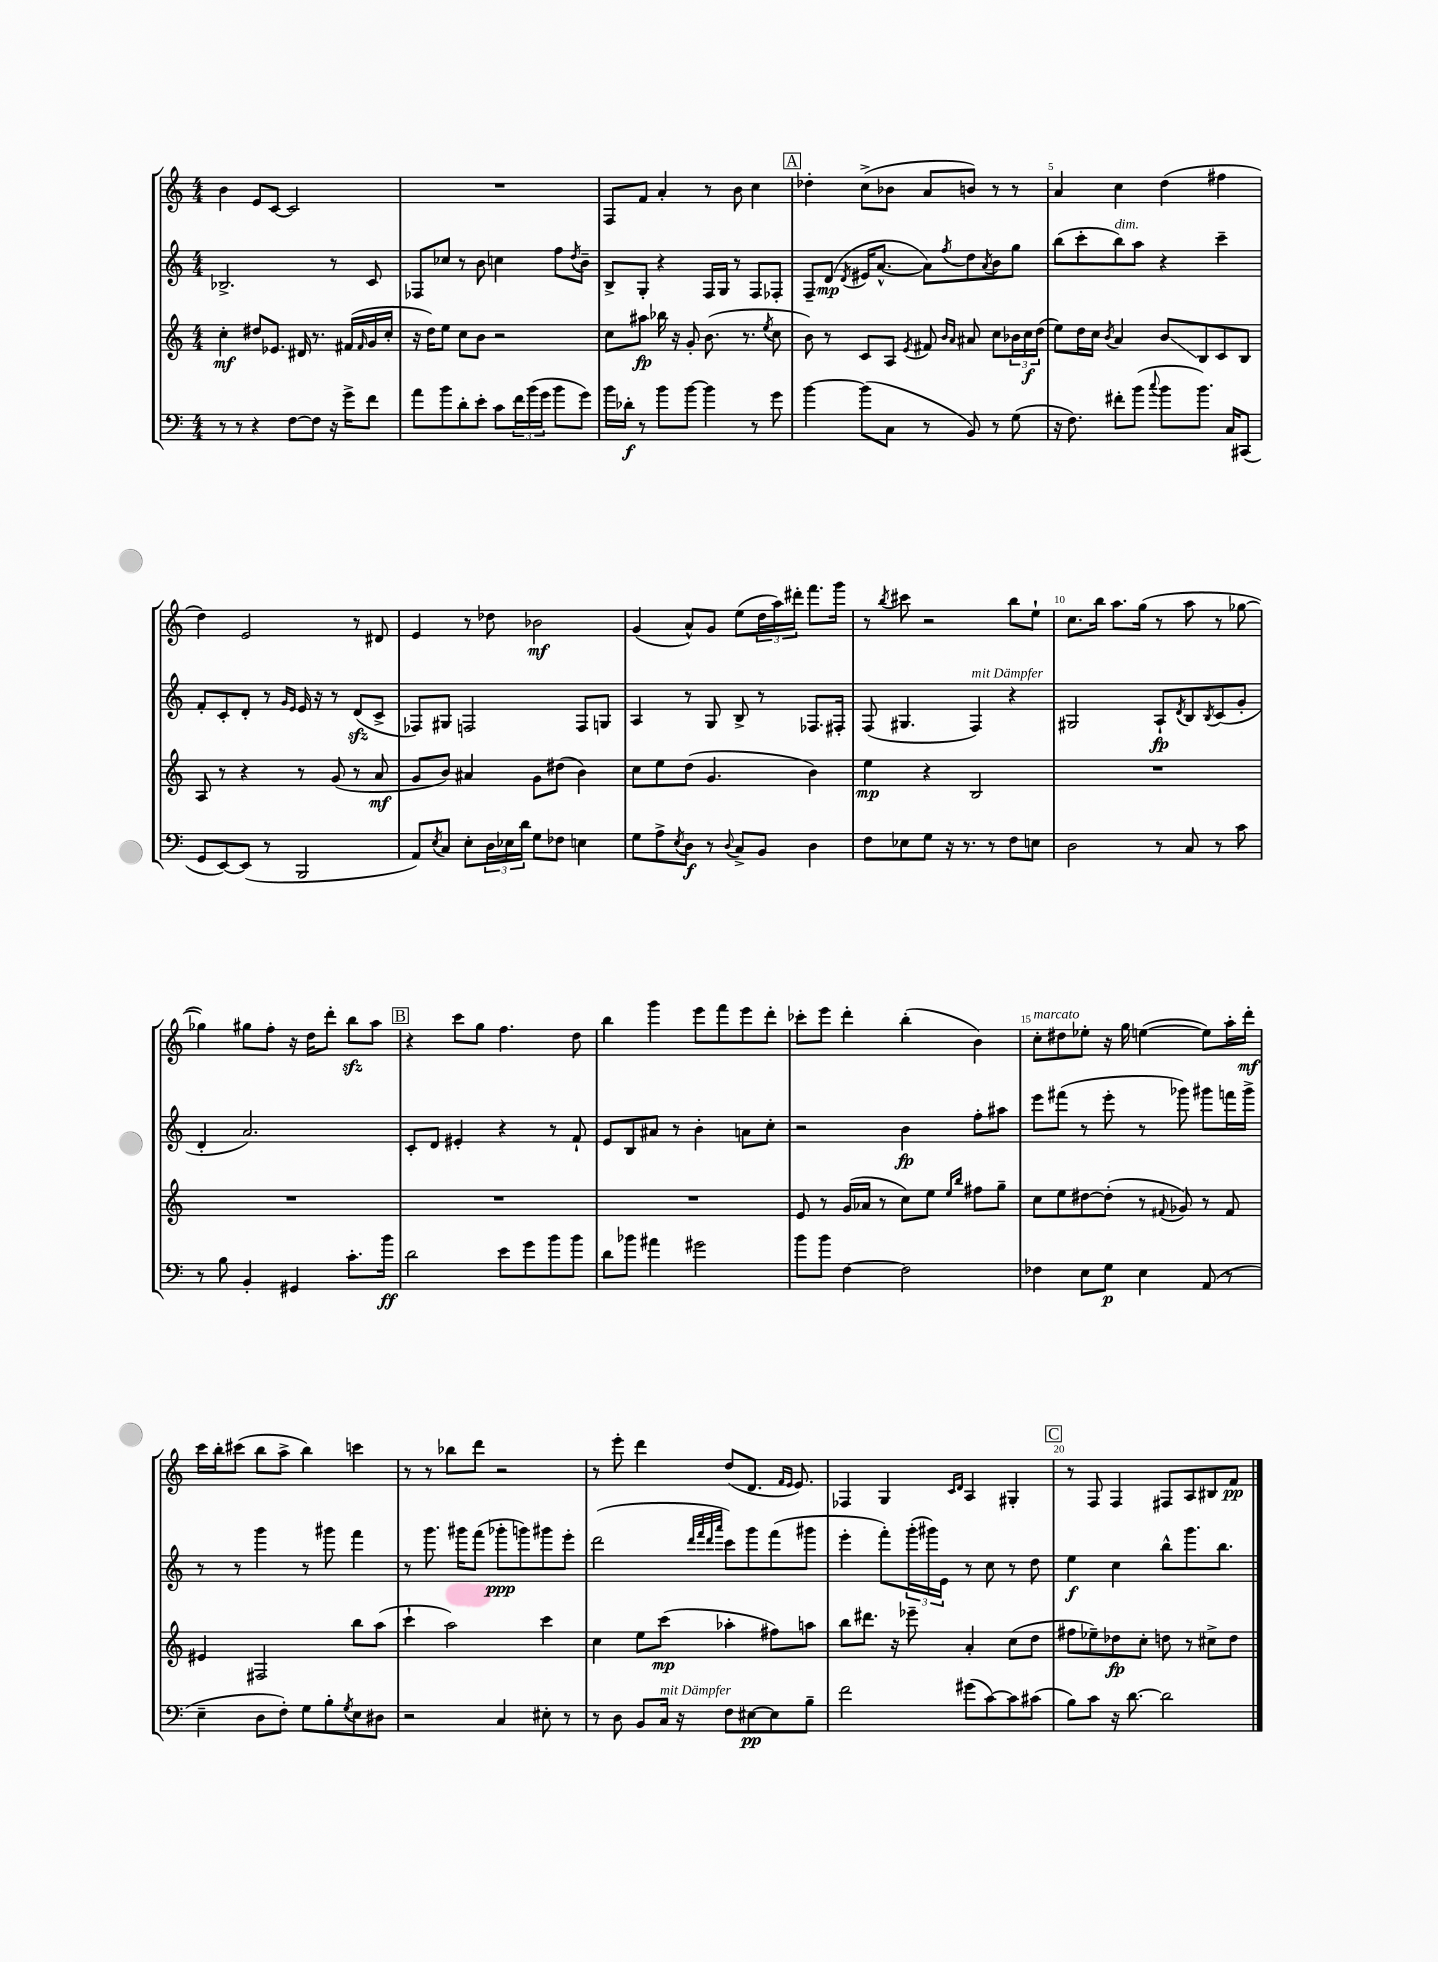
<<
\new StaffGroup <<
\new Staff = "s0" {
    \clef treble \key c \major \numericTimeSignature \time 4/4
    b'4 e'8 c'8~ c'2 |
    R1 |
    f8 f'8 a'4-. r8 b'8 c''4 |
    \mark \markup { \box "A" } des''4-. c''8->( bes'8 a'8 b'8) r8 r8 |
    a'4 c''4 d''4( fis''4 |
    d''4) e'2 r8 dis'8 |
    e'4 r8 des''8 bes'2\mf |
    g'4( a'8-^) g'8 e''8( \tuplet 3/2 { d''16 a''16) dis'''16-. } f'''8. g'''16 |
    r8 \acciaccatura { b''8 } cis'''8 r2 b''8 e''8-! |
    c''8. b''16 a''8. g''16( r8 a''8 r8 ges''8~ |
    ges''4) gis''8 f''8-. r16 d''16 d'''8-. b''8\sfz a''8 |
    \mark \markup { \box "B" } r4 c'''8 g''8 f''4. d''8 |
    b''4 g'''4 e'''8 f'''8 e'''8 d'''8-. |
    ces'''8-. e'''8 d'''4-. b''4-.( b'4) |
    c''8-.^\markup { \italic "marcato" } dis''8 ees''8-. r16 g''16 e''4~( e''8) a''16-. d'''16-.\mf |
    c'''16 b''16-. cis'''8( b''8 a''8-> b''4) c'''4 |
    r8 r8 bes''8 d'''8 r2 |
    r8 e'''8-. d'''4 d''8( d'8. \grace { f'16 e'16 } e'8.) |
    fes4 g4 \grace { c'16 d'16 } a4 gis4-. |
    \mark \markup { \box "C" } r8 f8 f4 fis8 a8 bis8 f'8\pp \bar "|." |
}
\new Staff = "s1" {
    \clef treble \key c \major \numericTimeSignature \time 4/4
    bes2.-> r8 c'8 |
    fes8 ces''8 r8 b'8 c''4 f''8 \acciaccatura { d''8 } b'8-- |
    b8-> g8-. r4 f16 g16 r8 f8 fes8-. |
    \mark \markup { \box "A" } f8-- d'8\mp( \acciaccatura { d'8 } eis'16 a'8.~-^ a'8) \acciaccatura { f''8 } d''8 \acciaccatura { a'8 } b'8 g''8 |
    b''8( c'''8-. b''8^\markup { \italic "dim." }) a''8 r4 c'''4-- |
    f'8-. c'8-. d'8-. r8 \grace { g'16 e'16 } e'16 r16 r8 d'8\sfz( c'8-> |
    fes8) gis8 f2 f8 g8 |
    a4 r8 g8 b8-> r8 fes8. fis16-. |
    f8( gis4. f4^\markup { \italic "mit Dämpfer" }) r4 |
    gis2 a8-!\fp \acciaccatura { d'8 } b8 \acciaccatura { b8 } c'8( g'8-. |
    d'4-. a'2.) |
    \mark \markup { \box "B" } c'8-. d'8 eis'4-. r4 r8 f'8-! |
    e'8 b8 ais'8 r8 b'4-. a'8 c''8-. |
    r2 b'4\fp f''8-. ais''8 |
    e'''8 fis'''8( r8 e'''8-. r8 ges'''8) gis'''8 f'''16 gis'''16-> |
    r8 r8 g'''4 r8 gis'''8 f'''4 |
    r8 g'''8. gis'''16 f'''8( ges'''8-.\ppp g'''8) gis'''8 e'''8-. |
    d'''2( \grace { d'''32 f'''32 d'''32 a'''32 } c'''8) g'''8 f'''8( gis'''8 |
    e'''4-. f'''8-.) \tuplet 3/2 { g'''16-.( gis'''16) e'16 } r8 c''8 r8 d''8 |
    \mark \markup { \box "C" } e''4\f c''4 b''8-^ g'''8. b''8. \bar "|." |
}
\new Staff = "s2" {
    \clef treble \key c \major \numericTimeSignature \time 4/4
    c''4-.\mf dis''8 ees'8. dis'16 r8. fis'16( \grace { fis'16 } g'16 c''16-. |
    r16 d''16) e''8 c''8 b'8 r2 |
    c''8 ais''8\fp bes''16 r16 g'8-. b'8.( r8. \acciaccatura { e''8 } c''8 |
    \mark \markup { \box "A" } b'8) r8 c'8 a8 \acciaccatura { e'8 } fis'8 \grace { b'16 a'16 } ais'8 c''8 \tuplet 3/2 { bes'16 c''16\f d''16( } |
    e''8) d''16 c''16 \acciaccatura { b'8 } a'4 b'8\glissando b8 c'8 b8 |
    a8 r8 r4 r8 g'8( r8 a'8\mf |
    g'8 b'8) ais'4 g'8 dis''8( b'4) |
    c''8 e''8 d''8( g'4. b'4) |
    e''4\mp r4 b2 |
    R1 |
    R1 |
    \mark \markup { \box "B" } R1 |
    R1 |
    e'8 r8 g'16( aes'16 r8 c''8) e''8 \grace { e''16 b''16 } fis''8 g''8-- |
    c''8 e''8 dis''8~ dis''8-.( r8 \appoggiatura { fis'8 } ges'8) r8 fis'8 |
    eis'4 fis2 b''8 a''8( |
    c'''4-! a''2) c'''4 |
    c''4 e''8 c'''8\mp( aes''4-. fis''8) a''8 |
    b''8 dis'''8. r16 ees'''8-- a'4-. c''8( d''8 |
    \mark \markup { \box "C" } fis''8 ees''8--) des''8\fp c''8-. d''8 r8 cis''8-> d''8 \bar "|." |
}
\new Staff = "s3" {
    \clef bass \key c \major \numericTimeSignature \time 4/4
    r8 r8 r4 f8~ f8 r16 g'16-> f'8 |
    a'8 b'8 d'8-. e'8-. c'8 \tuplet 3/2 { f'16 b'16( g'16 } b'8 g'8) |
    b'16 des'16-.\f r8 b'8 b'8~ b'4 r8 g'8 |
    \mark \markup { \box "A" } b'4~ b'8( c8 r8 b,8) r8 g8( |
    r16 f8.) fis'8-. b'8( \appoggiatura { c''8 } b'8 b'8.) c16 cis,8( |
    g,8 e,8~) e,8( r8 b,,2 |
    a,8) \acciaccatura { e8 } c8 e8-. \tuplet 3/2 { d16 ees16 d'16 } g8 fes8 e4 |
    g8 a8-> \acciaccatura { e8 } d8\f r8 \appoggiatura { d8 } c8-> b,8 d4 |
    f8 ees8 g8 r16 r8. r8 f8 e8 |
    d2 r8 c8 r8 c'8 |
    r8 b8 b,4-. gis,4 c'8.-. b'16\ff |
    \mark \markup { \box "B" } d'2 e'8 g'8 b'8 b'8 |
    d'8 bes'8 ais'4 gis'2 |
    b'8 b'8 f4~ f2 |
    fes4 e8 g8\p e4 a,8( r8 |
    e4-- d8 f8-.) g8 b8-. \acciaccatura { g8 } e8 dis8 |
    r2 c4 eis8-. r8 |
    r8 d8 b,8 c16^\markup { \italic "mit Dämpfer" } r16 f8 eis8~\pp eis8 b8-- |
    f'2 gis'8( c'8~) c'8 cis'8( |
    \mark \markup { \box "C" } b8) c'8 r16 d'8.~ d'2 \bar "|." |
}
>>
>>
\layout { \context { \Score \override BarNumber.break-visibility = ##(#f #t #t) barNumberVisibility = #(every-nth-bar-number-visible 5) } }
